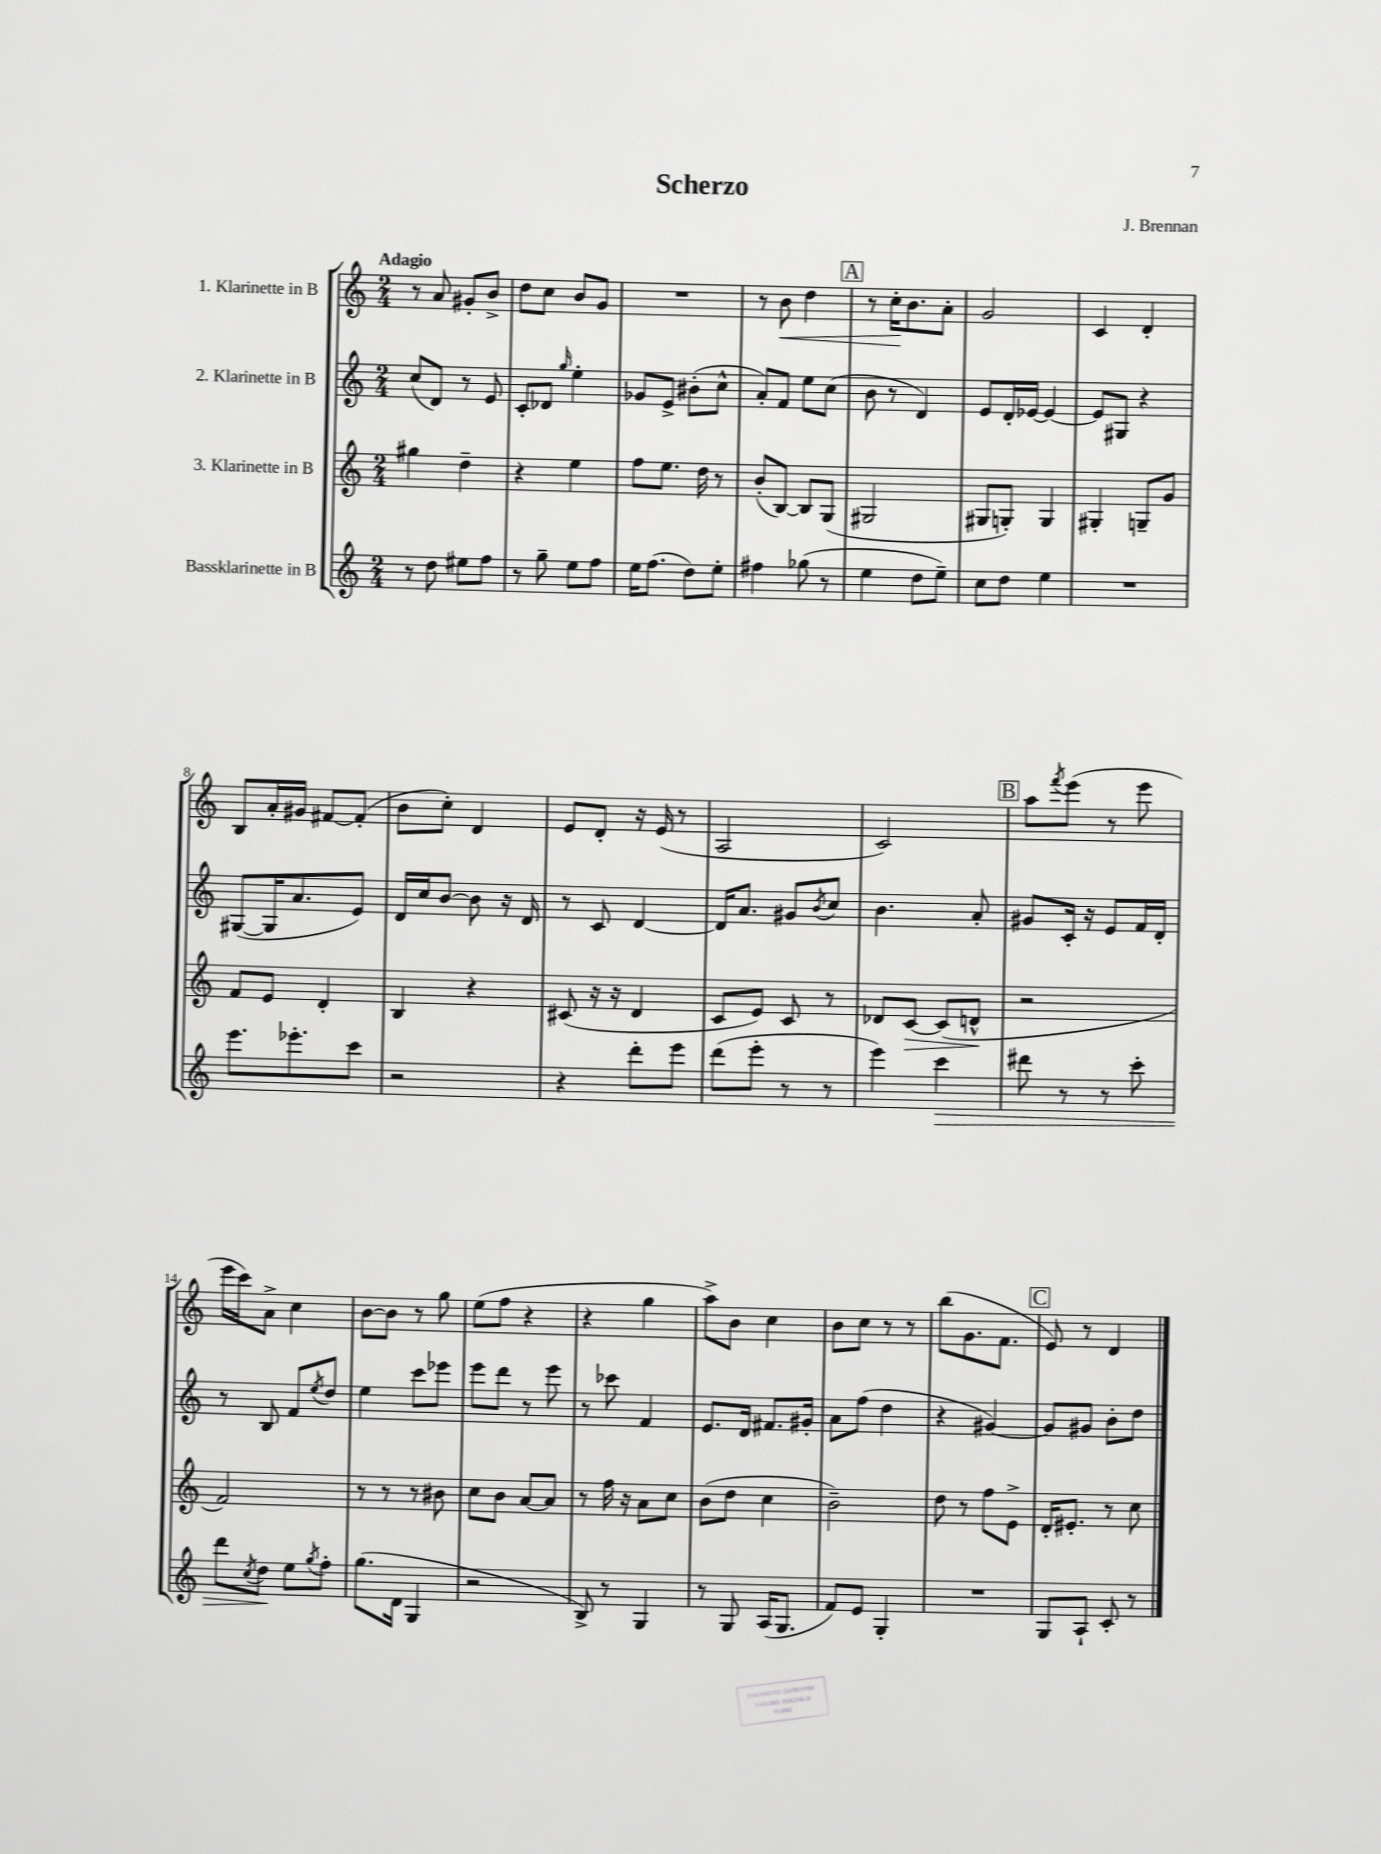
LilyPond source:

\header { title = "Scherzo" composer = "J. Brennan" }
<<
\new StaffGroup <<
\new Staff = "s0" \with { instrumentName = "1. Klarinette in B" } {
    \clef treble \key c \major \numericTimeSignature \time 2/4 \tempo "Adagio"
    r8 a'8 gis'8-. b'8-> |
    d''8 c''8 b'8 g'8 |
    R2 |
    r8 b'8\< d''4 |
    \mark \markup { \box "A" } r8 c''16-.\! b'8. a'8-. |
    g'2 |
    c'4 d'4-. |
    b8 a'16-. gis'16 fis'8~ fis'8-.( |
    b'8 c''8-.) d'4 |
    e'8 d'8-. r16 e'16( r8 |
    a2 |
    c'2) |
    \mark \markup { \box "B" } a''8 \acciaccatura { f'''8 } e'''8( r8 e'''8 |
    e'''16 c'''16) a'8-> c''4 |
    b'8~ b'8 r8 g''8 |
    e''8( f''8 r4 |
    r4 g''4 |
    a''8->) b'8 c''4 |
    b'8 c''8 r8 r8 |
    b''8( g'8. f'8. |
    \mark \markup { \box "C" } e'8) r8 d'4 \bar "|." |
}
\new Staff = "s1" \with { instrumentName = "2. Klarinette in B" } {
    \clef treble \key c \major \numericTimeSignature \time 2/4
    c''8( d'8) r8 e'8 |
    c'8-. des'8 \grace { g''16 } e''4-. |
    ges'8 e'8-> bis'8-.( c''8-^ |
    a'8-.) f'8 e''8 c''8( |
    \mark \markup { \box "A" } b'8 r8 d'4) |
    e'8 d'16-. ees'16~ ees'4~ |
    ees'8 gis8 r4 |
    gis8~( gis16 a'8. e'8) |
    d'16 c''16 b'8~ b'8 r16 d'16 |
    r8 c'8 d'4~ |
    d'16 a'8. gis'8 \acciaccatura { b'8 } c''8 |
    b'4. a'8-. |
    \mark \markup { \box "B" } gis'8 c'16-. r16 e'8 f'16 d'16-. |
    r8 b8 f'8 \acciaccatura { e''8 } d''8 |
    e''4 c'''8 ees'''8 |
    e'''8 d'''8 r8 e'''8 |
    r8 ces'''8 f'4 |
    e'8. d'16 fis'8. gis'16-. |
    a'8 f''8( d''4 |
    r4 gis'4~) |
    \mark \markup { \box "C" } gis'8 gis'8 b'8-. d''8 \bar "|." |
}
\new Staff = "s2" \with { instrumentName = "3. Klarinette in B" } {
    \clef treble \key c \major \numericTimeSignature \time 2/4
    gis''4 d''4-- |
    r4 e''4 |
    f''8 e''8. d''16 r8 |
    b'8-.( b8~) b8 g8( |
    \mark \markup { \box "A" } gis2 |
    gis8 g8-.) g4 |
    gis4-. g8-- g'8 |
    f'8 e'8 d'4-. |
    b4 r4 |
    cis'8( r16 r16 d'4 |
    c'8 e'8) c'8 r8 |
    des'8 c'8~\> c'8( d'8-^\! |
    \mark \markup { \box "B" } r2 |
    f'2) |
    r8 r8 r8 bis'8 |
    c''8 b'8 a'8~ a'8 |
    r8 f''16 r16 a'8 c''8 |
    b'8( d''8 c''4 |
    b'2--) |
    d''8 r8 f''8 e'8-> |
    \mark \markup { \box "C" } d'16-. eis'8.-. r8 c''8 \bar "|." |
}
\new Staff = "s3" \with { instrumentName = "Bassklarinette in B" } {
    \clef treble \key c \major \numericTimeSignature \time 2/4
    r8 d''8 eis''8 f''8 |
    r8 g''8-- e''8 f''8 |
    e''16 f''8.( d''8) e''8-. |
    fis''4 ges''8( r8 |
    \mark \markup { \box "A" } e''4 d''8 e''8--) |
    c''8 d''8 e''4 |
    R2 |
    e'''8. ees'''8.-. c'''8 |
    r2 |
    r4 d'''8-. e'''8 |
    d'''8( e'''8-. r8 r8 |
    e'''4) c'''4\> |
    \mark \markup { \box "B" } dis'''8 r8 r8 c'''8-. |
    d'''8 \acciaccatura { c''8 } d''8\! e''8 \acciaccatura { g''8 } f''8-. |
    g''8.( d'16 g4 |
    r2 |
    b8->) r8 g4 |
    r8 g8 a16( g8. |
    f'8) e'8 g4-. |
    R2 |
    \mark \markup { \box "C" } g8 a8-! c'8-. r8 \bar "|." |
}
>>
>>
